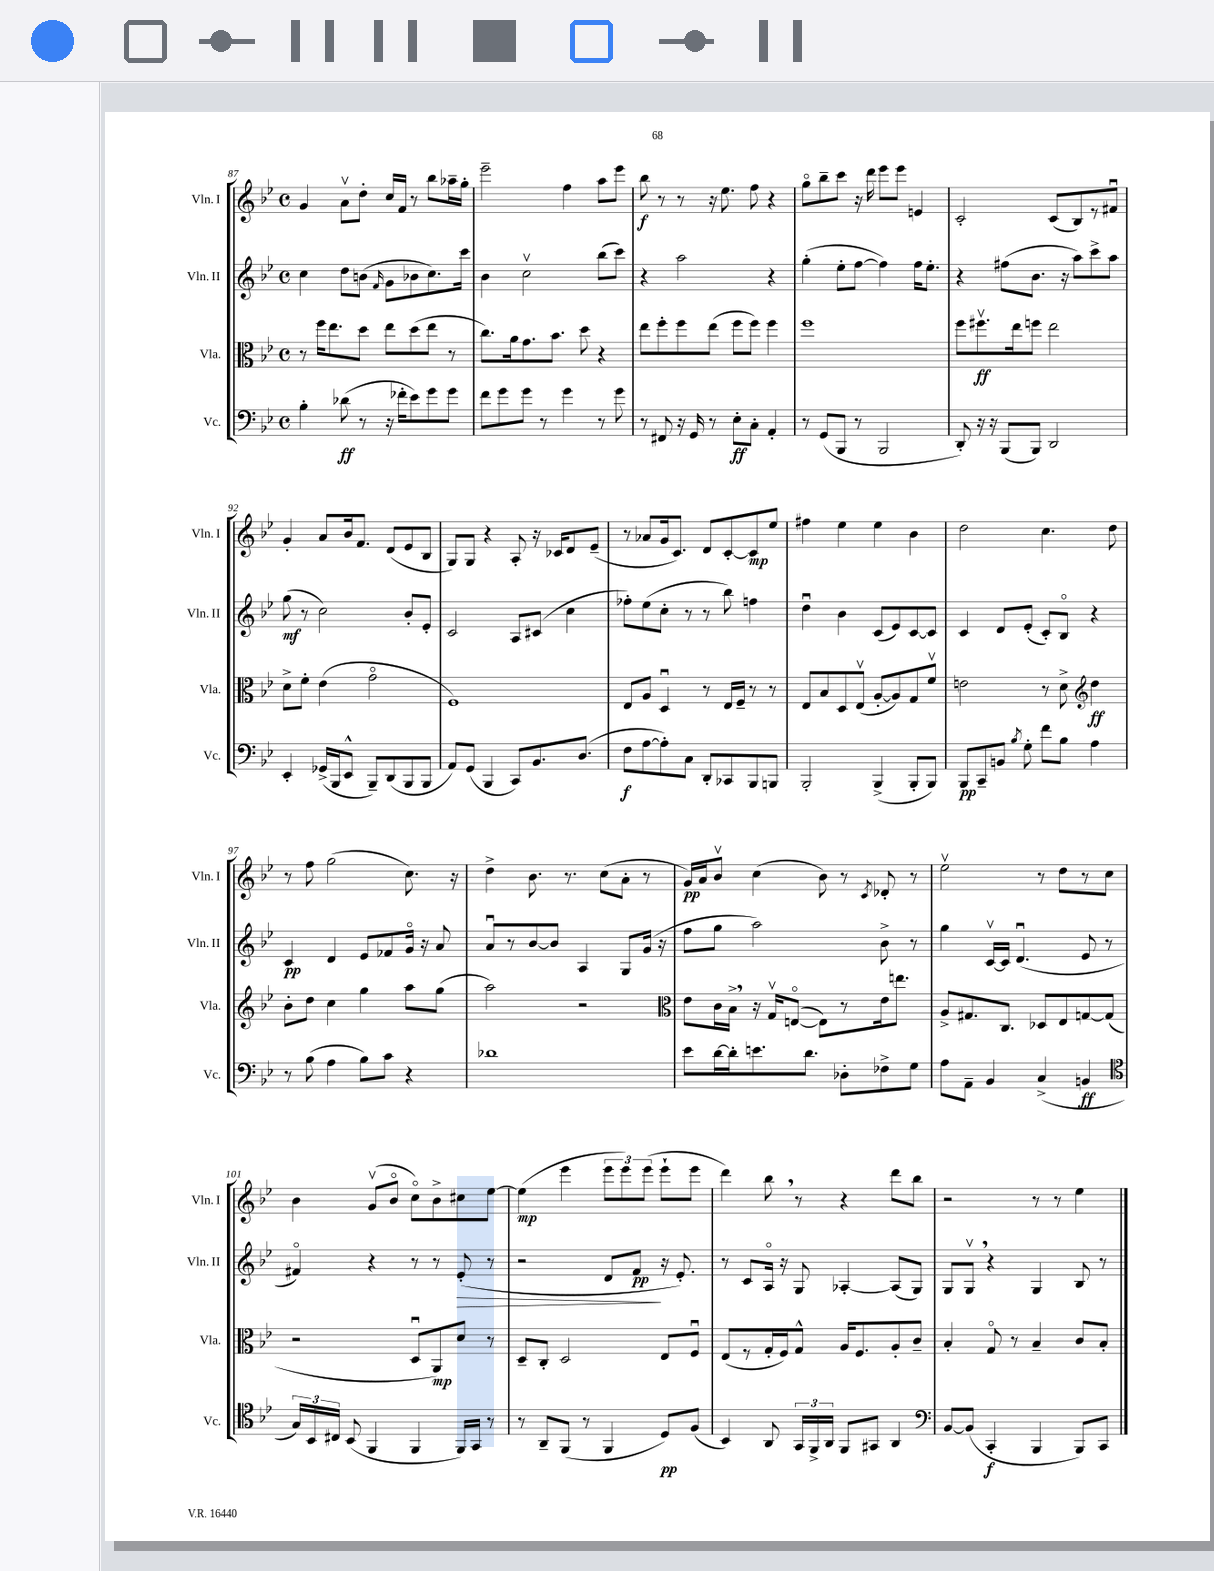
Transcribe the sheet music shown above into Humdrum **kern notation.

**kern	**kern	**kern	**kern
*staff4	*staff3	*staff2	*staff1
*clefF4	*clefC3	*clefG2	*clefG2
*k[b-e-]	*k[b-e-]	*k[b-e-]	*k[b-e-]
*M4/4	*M4/4	*M4/4	*M4/4
*met(c)	*met(c)	*met(c)	*met(c)
4B-'	8r	4cc	4g
.	16ff	.	.
.	8.ee-	.	.
(8d-	.	8dd	8av
8r	8dd	(8b	8dd'
.	.	16qqf	.
16r	8ee-	8g	16cc
16f-'	.	.	16f
8e-)	(8dd	8b-	8r
8g	8ee-	8.cc)	8bb-
8g	8r	.	16aa-~
.	.	16ccc	16gg'
=	=	=	=
8f	8.cc)	4b-	2eee-~
8g	.	.	.
.	16a	.	.
8g	8.g	2ccv	.
8r	.	.	.
.	8.b-	.	.
4g	.	.	4ff
.	8dd	.	.
8r	4r	(8bb-	8aa
8g	.	8ccc)	8eee-
=	=	=	=
8r	8ee-	4r	8bb-
8FF#	8ff'	.	8r
16r	8ff	2aa	8r
16GG	.	.	.
8r	(8ee-	.	16r
.	.	.	8.ee-
8E-'	8ff	.	.
8C'	8ff)	.	8ff
4AA'	4ff	4r	4r
=	=	=	=
8r	1ff	(4gg'	8ggo
(8GG	.	.	8bb-~
8BBB-	.	8ee-'	8ccc
8r	.	[8ff	16r
.	.	.	16ddd
2BBB-	.	4ff])	8eee-
.	.	.	8eee-
.	.	16ff	4e
.	.	8.ee-'	.
=	=	=	=
8DD')	8ff	4r	2c'
16r	8.ff#v	.	.
16r	.	.	.
(8BBB-	.	(8ff#	.
.	16ee-	.	.
8BBB-)	8ff	8.b-	.
2DD	2ee-	.	(8c
.	.	16r	.
.	.	8aa)	8B-)
.	.	8ccc^	8r
.	.	8aa	8f#u
=	=	=	=
4EE-'	8d^	(8gg	4g'
.	8f'	8r	.
(16GG-^	(4e-	2cc)	8a
16BBB-	.	.	.
8EE-^^	.	.	16b-
.	.	.	8.f
8BBB-~)	2go	.	.
(8DD	.	.	(8d
8BBB-	.	8b-'	8e-
8BBB-	.	8e-'	8B-
=	=	=	=
8AA)	1F)	2c	8G)
(8GG	.	.	8G
4BBB-	.	.	4r
8CC)	.	8A	8A'
8.BB-	.	(8c#	16r
.	.	.	16c-
.	.	4cc	8d
(8.D	.	.	.
.	.	.	(8e-~
=	=	=	=
8F	8E-	8ff-')	8r
[8A	8A	(8ee-	8a-
8A'])	4Du	8cc'	16g
.	.	.	8.c)
8C	.	8r	.
8DD'	8r	8r	8d
8CC-	16E-	8bb-)	[8c'
.	16F~	.	.
8BBB-	8r	4ff	8c]
8BBB	8r	.	8ee-
=	=	=	=
2BBB-'	8E-	4ddu	4ff#
.	8B-	.	.
.	8D	4b-	4ee-
.	(8E-v	.	.
(4BBB-^	[8A'	(8c	4ee-
.	8A])	8e-)	.
8BBB-'	8G	[8c	4b-
8BBB-)	8fv	8c]	.
=	=	=	=
8BBB-	2e	4c	2dd
8CC~	.	.	.
8BB	.	8d	.
8qB-	.	.	.
8G'	.	(8e-'	.
8f	8r	8c')	4.cc
8B-	8d^	8B-o	.
*	*clefG2	*	*
4A	4dd	4r	.
.	.	.	8dd
=	=	=	=
8r	8b-'	4c	8r
(8B-	8dd	.	8ff
4A	4cc	4d	(2gg
8B-)	4gg	8e-	.
8c	.	8f-	.
4r	8aa	16go	8.cc)
.	.	16r	.
.	(8gg	8a	.
.	.	.	16r
=	=	=	=
1d-	2aa)	8au	4dd^
.	.	8r	.
.	.	[8b-	8.b-
.	.	8b-]	.
.	.	.	8.r
.	2r	4A	.
.	.	.	(8cc
.	.	8G	8a'
.	.	(16g	8r
.	.	16r	.
=	=	=	=
*	*clefC3	*	*
8e-	8e-	8ff	16g)
.	.	.	16a
[16d	16c	8gg	8b-v
16d']	16B-^	.	.
8.e	16r	2aa)	(4cc
.	16Gv	.	.
.	([8Eo	.	.
8.d	.	.	.
.	8E])	.	8b-)
8D-'	8r	.	8r
.	.	.	8qc
8F-^	16e-	8b-^	8d-'
.	8.ee	.	.
8G	.	8r	8r
=	=	=	=
8A	8A^	4gg	2ee-v
8AA~	8.G#	.	.
4BB-	.	[16cv	.
.	8.C	16c]	.
.	.	(4.du	.
(4C^	8D-	.	8r
.	8E-	.	8dd
4BB	[8G	8e-	8r
.	(8G]	8r	8cc
=	=	=	=
*clefC4	*	*	*
24G)	2r	4f#o)	4b-
24BB-	.	.	.
24C#	.	.	.
(8BB-	.	.	.
4FF	.	4r	(8gv
.	.	.	8b-o
4FF	8Du	8r	8cco)
.	8AA)	8r	8b-^
16FF)	8d	(8e-'	8cc#
16GG	.	.	.
8r	8r	8r	[8ee-
=	=	=	=
8r	8D~	2r	(4ee-]
8AA~	8C'	.	.
(8FF	2D	.	4eee-
8r	.	.	.
4FF	.	8d	12eee-
.	.	.	12eee-)
.	.	8f	.
.	.	.	(12eee-
8D)	8E-	16r	8eee-`
.	.	8.e-')	.
(8F	8Fu	.	8eee-
=	=	=	=
4BB-)	(8E-	8r	4ddd)
.	8r	8c	.
8AA	16G'	16Ao	8bb-
.	16F)	16r	.
24GG	8G^^	8G	8r
24FF^	.	.	.
24AA	.	.	.
8FF	16A	[4A-'	4r
.	8.F	.	.
8GG#	.	.	.
4AA	8A'	(8A-]	8ddd
.	8c~	8G)	8bb-
=	=	=	=
*clefF4	*	*	*
[8BB-	4B-'	8G	2r
(8BB-]	.	8Gv	.
4CC'	8Go	4r	.
.	8r	.	.
4BBB-	4B-~	4G	8r
.	.	.	8r
8BBB-)	8c	8B-	4ee-
8CC	8B-'	8r	.
==	==	==	==
*-	*-	*-	*-
